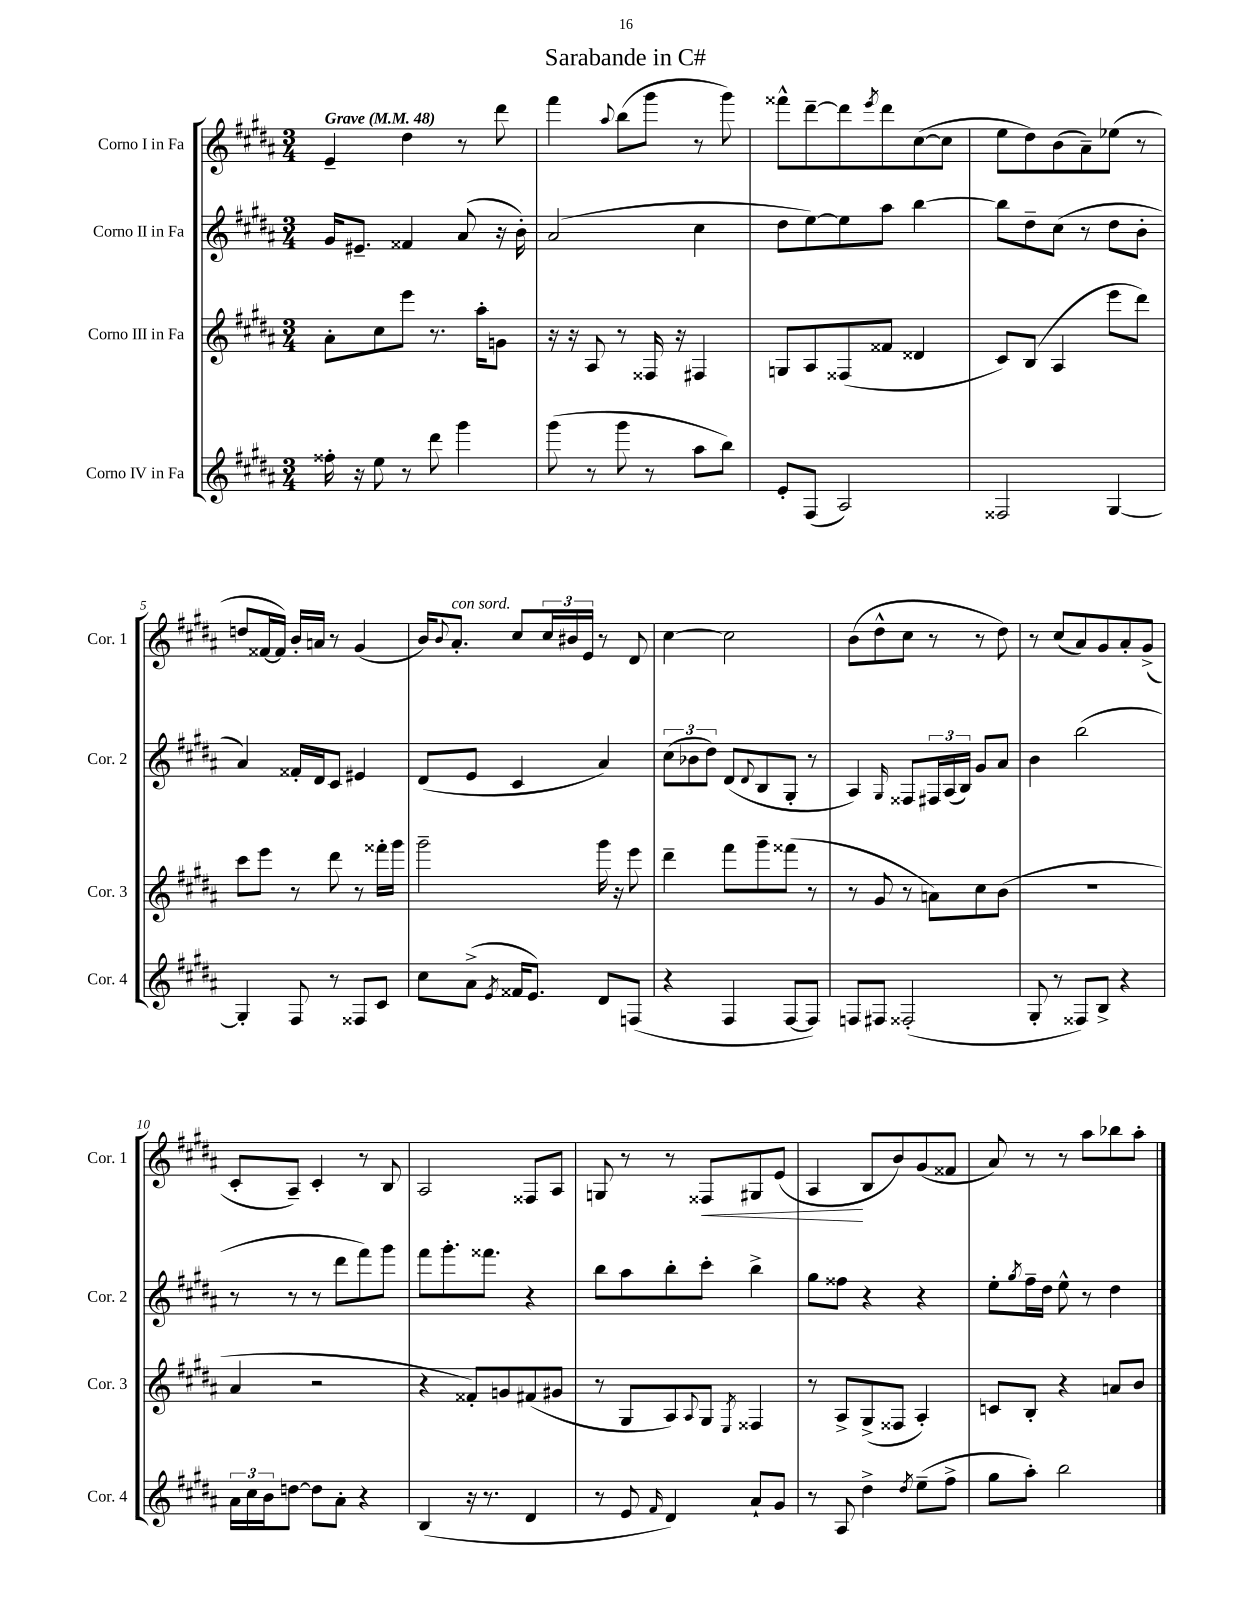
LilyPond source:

\header { title = "Sarabande in C#" }
<<
\new StaffGroup <<
\new Staff = "s0" \with { instrumentName = "Corno I in Fa" shortInstrumentName = "Cor. 1" } {
    \clef treble \key b \major \numericTimeSignature \time 3/4 \tempo "Grave" 4 = 48
    e'4-- dis''4 r8 dis'''8 |
    fis'''4 \appoggiatura { ais''8 } b''8( gis'''8 r8 gis'''8) |
    fisis'''8-^ dis'''8~-- dis'''8 \acciaccatura { e'''8 } dis'''8 cis''8~( cis''8 |
    e''8 dis''8) b'8( ais'8--) ees''8( r8 |
    d''8 fisis'16~ fisis'16) b'16-. a'16 r8 gis'4( |
    b'16) \appoggiatura { b'8 } ais'8.-.^\markup { \italic "con sord." } cis''8 \tuplet 3/2 { cis''16 bis'16 e'16 } r8 dis'8 |
    cis''4~ cis''2 |
    b'8( dis''8-^ cis''8 r8 r8 dis''8) |
    r8 cis''8( ais'8) gis'8 ais'8-. gis'8->( |
    cis'8-. ais8--) cis'4-. r8 b8 |
    ais2 fisis8 ais8 |
    g8 r8 r8 fisis8\< gis8 e'8( |
    ais4\! b8 b'8) gis'8( fisis'8 |
    ais'8) r8 r8 ais''8 bes''8 ais''8-. \bar "|." |
}
\new Staff = "s1" \with { instrumentName = "Corno II in Fa" shortInstrumentName = "Cor. 2" } {
    \clef treble \key b \major \numericTimeSignature \time 3/4
    gis'16 eis'8.-- fisis'4 ais'8( r16 b'16-.) |
    ais'2( cis''4 |
    dis''8 e''8~) e''8 ais''8 b''4~ |
    b''8 dis''8-- cis''8( r8 dis''8 b'8-. |
    ais'4) fisis'16-. dis'16 cis'8 eis'4 |
    dis'8( e'8 cis'4 ais'4) |
    \tuplet 3/2 { cis''8( bes'8 dis''8) } dis'8( \appoggiatura { dis'8 } b8 gis8-. r8 |
    ais4) \grace { gis16 } fisis8 \tuplet 3/2 { fis16 ais16( b16) } gis'8 ais'8 |
    b'4 b''2( |
    r8 r8 r8 dis'''8 fis'''8) gis'''8 |
    fis'''8 gis'''8.-. fisis'''8. r4 |
    b''8 ais''8 b''8-. cis'''8-. b''4-> |
    gis''8 fisis''8 r4 r4 |
    e''8-. \acciaccatura { gis''8 } fis''16-- dis''16 e''8-^ r8 dis''4 \bar "|." |
}
\new Staff = "s2" \with { instrumentName = "Corno III in Fa" shortInstrumentName = "Cor. 3" } {
    \clef treble \key b \major \numericTimeSignature \time 3/4
    ais'8-. cis''8 e'''8 r8. ais''16-. g'8 |
    r16 r16 ais8 r8 fisis16 r16 fis4 |
    g8 ais8 fisis8( fisis'8 disis'4 |
    cis'8) b8( ais4 e'''8 dis'''8) |
    cis'''8 e'''8 r8 dis'''8 r8 fisis'''16-. gis'''16 |
    gis'''2-- gis'''16 r16 e'''8 |
    dis'''4-- fis'''8 gis'''8-- fisis'''8( r8 |
    r8 gis'8 r8 a'8) cis''8 b'8( |
    R2. |
    ais'4 r2 |
    r4 fisis'8-.) g'8 fis'8( gis'8 |
    r8 gis8 ais8) \appoggiatura { ais8 } gis8 \acciaccatura { e8 } fisis4 |
    r8 ais8-> gis8->( fisis8 ais4-.) |
    c'8 b8-. r4 a'8 b'8 \bar "|." |
}
\new Staff = "s3" \with { instrumentName = "Corno IV in Fa" shortInstrumentName = "Cor. 4" } {
    \clef treble \key b \major \numericTimeSignature \time 3/4
    fisis''16-. r16 e''8 r8 dis'''8 gis'''4 |
    gis'''8( r8 gis'''8 r8 ais''8 b''8) |
    e'8-. fis8( ais2) |
    fisis2 gis4~ |
    gis4-. fis8 r8 fisis8 cis'8 |
    cis''8 ais'8->( \acciaccatura { e'8 } fisis'16 e'8.) dis'8 f8( |
    r4 fis4 fis8~ fis8) |
    f8 fis8 fisis2-.( |
    gis8-. r8 fisis8) b8-> r4 |
    \tuplet 3/2 { ais'16 cis''16 b'16 } d''8~ d''8 ais'8-. r4 |
    b4( r16 r8. dis'4 |
    r8 e'8 \grace { fis'16 } dis'4) ais'8-! gis'8 |
    r8 ais8 dis''4-> \acciaccatura { dis''8 } e''8--( fis''8-> |
    gis''8 ais''8-.) b''2 \bar "|." |
}
>>
>>
